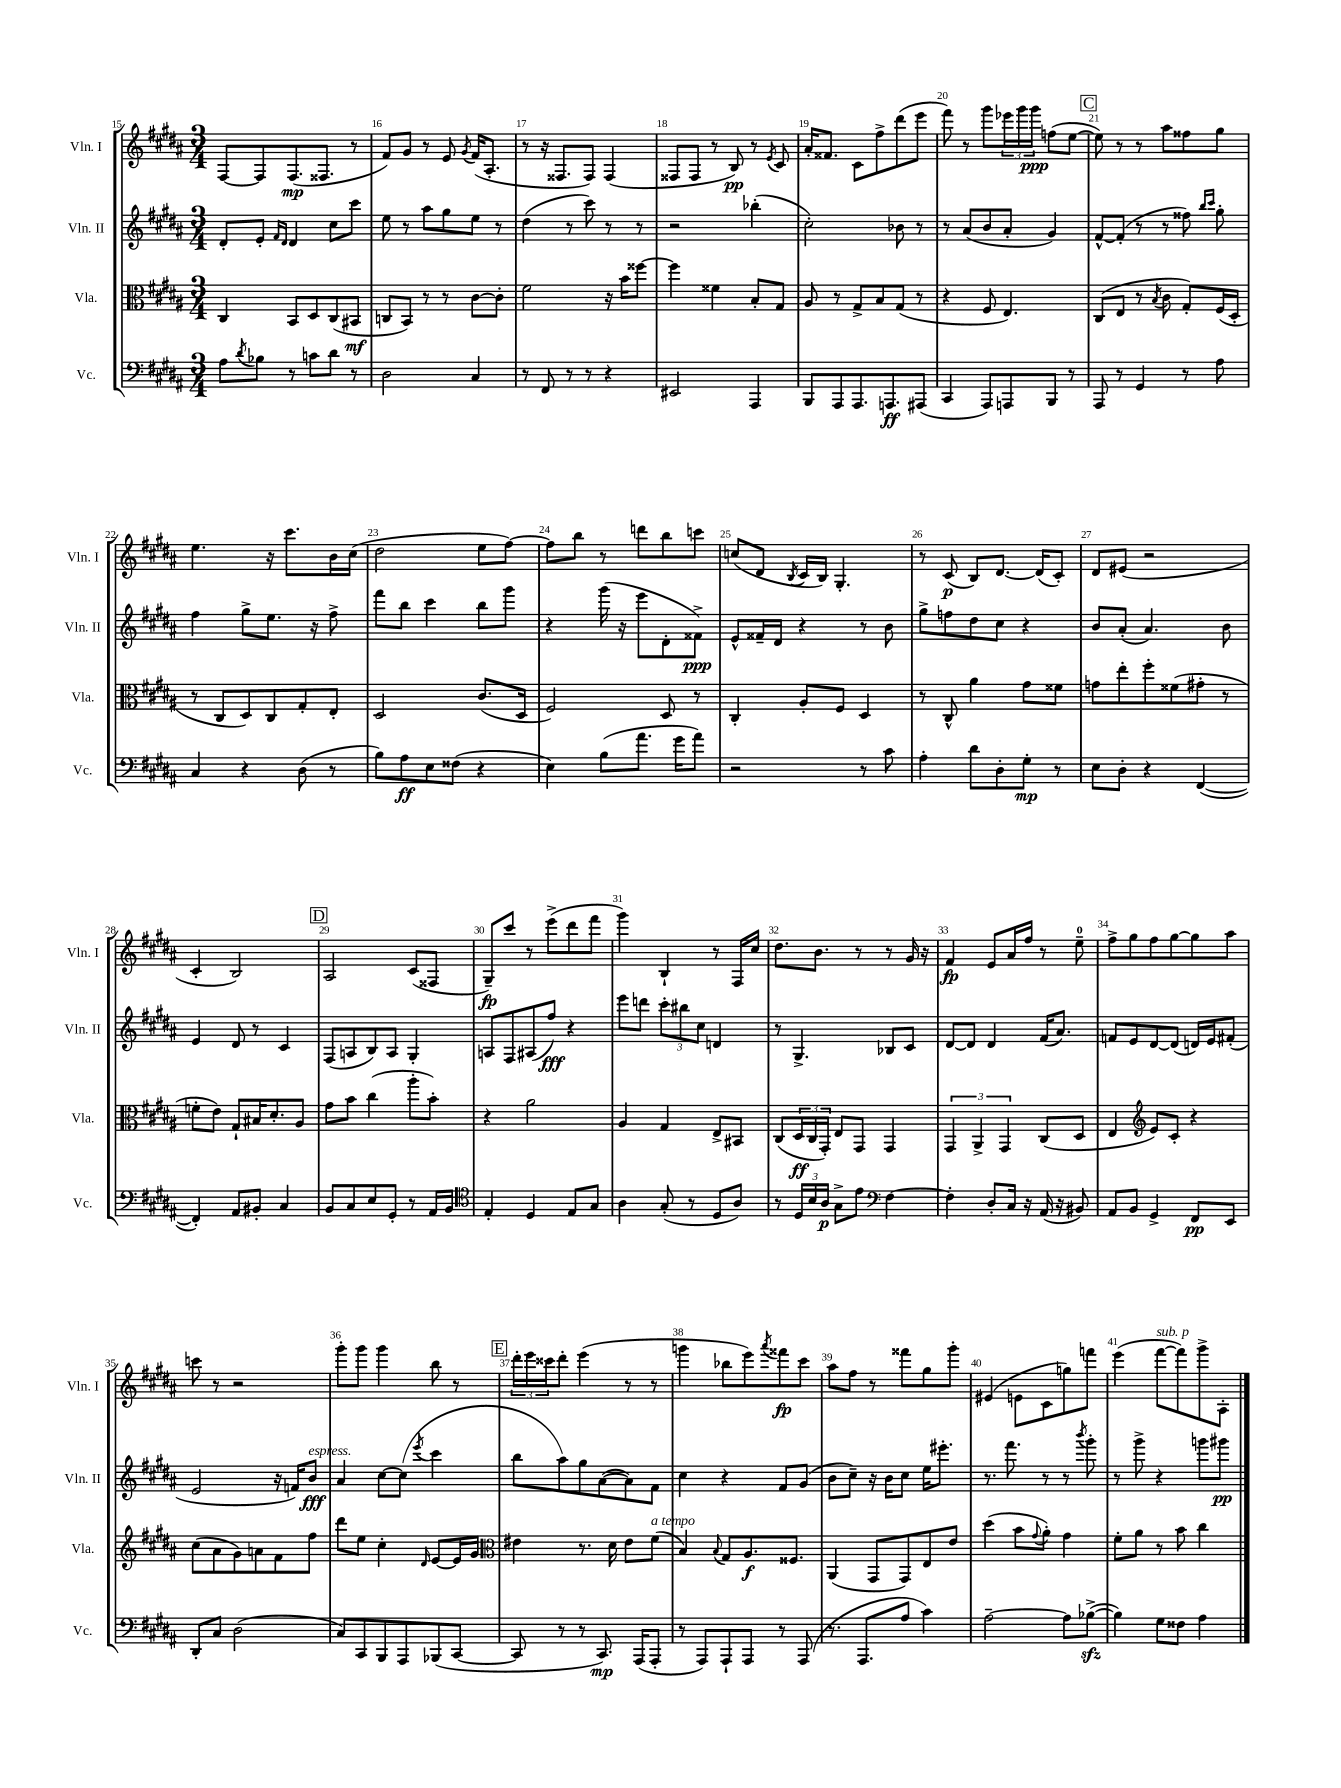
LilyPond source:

<<
\new StaffGroup <<
\new Staff = "s0" \with { instrumentName = "Vln. I" shortInstrumentName = "Vln. I" } {
    \clef treble \key b \major \numericTimeSignature \time 3/4
    fis8~ fis8 fis8.\mp( fisis8. r8 |
    fis'8) gis'8 r8 e'8 \acciaccatura { gis'8 } fis'16( ais8.-. |
    r8 r16 fisis8. fisis8) fisis4( |
    fisis8 fisis8 r8 b8\pp) r8 \acciaccatura { e'8 } cis'8 |
    ais'16-. fisis'8. cis'8 fis''8-> dis'''8( e'''8 |
    fis'''8) r8 gis'''8 \tuplet 3/2 { ees'''16 gis'''16 gis'''16\ppp } f''8( e''8~ |
    \mark \markup { \box "C" } e''8) r8 r8 ais''8 fisis''8 gis''8 |
    e''4. r16 cis'''8. b'16 cis''16( |
    dis''2 e''8 fis''8~) |
    fis''8 b''8 r8 d'''8 b''8 c'''8 |
    c''8( dis'8 \acciaccatura { b8 } cis'16 b16) gis4.-. |
    r8 cis'8\p( b8) dis'8.~ dis'16( cis'8-.) |
    dis'8 eis'8( r2 |
    cis'4-. b2) |
    \mark \markup { \box "D" } ais2 cis'8( fisis8 |
    gis8--\fp) cis'''8 r8 e'''8->( dis'''8 fis'''8 |
    gis'''4) b4-! r8 fis16 cis''16 |
    dis''8. b'8. r8 r8 gis'16 r16 |
    fis'4\fp e'8 ais'16 fis''16 r8 e''8-0-- |
    fis''8-> gis''8 fis''8 gis''8~ gis''8 ais''8 |
    c'''8 r8 r2 |
    gis'''8-. gis'''8 gis'''4 b''8 r8 |
    \mark \markup { \box "E" } \tuplet 3/2 { dis'''16-. e'''16 cisis'''16 } dis'''8-. e'''4( r8 r8 |
    g'''4 bes''8 e'''8) \acciaccatura { ais'''8 } fisis'''8\fp cis'''8 |
    ais''8 fis''8 r8 fisis'''8 gis''8 gis'''8-. |
    eis'4( e'8 cis'8 g''8) f'''8 |
    e'''4( fis'''8~^\markup { \italic "sub. p" } fis'''8) gis'''8-> ais8-. \bar "|." |
}
\new Staff = "s1" \with { instrumentName = "Vln. II" shortInstrumentName = "Vln. II" } {
    \clef treble \key b \major \numericTimeSignature \time 3/4
    dis'8-. e'8-. \grace { fis'16 dis'16 } dis'4 cis''8 cis'''8 |
    e''8 r8 ais''8 gis''8 e''8 r8 |
    dis''4( r8 cis'''8) r8 r8 |
    r2 bes''4-.( |
    cis''2-.) bes'8 r8 |
    r8 ais'8( b'8 ais'8-. gis'4) |
    \mark \markup { \box "C" } fis'8~-^ fis'8-.( r8 r8 fisis''8) \grace { b''16 cis'''16 } gis''8-. |
    fis''4 gis''8-> e''8. r16 fis''8-> |
    fis'''8 b''8 cis'''4 b''8 gis'''8 |
    r4 gis'''16( r16 e'''8 dis'8-. fisis'8->\ppp) |
    e'8-^ fisis'16-- dis'16 r4 r8 b'8 |
    gis''8-> f''8 dis''8 cis''8 r4 |
    b'8 ais'8-.( ais'4.) b'8 |
    e'4 dis'8 r8 cis'4 |
    \mark \markup { \box "D" } fis8( a8 b8) a8 gis4-. |
    a8 fis8 ais8( fis''8\fff) r4 |
    e'''8 d'''8 \tuplet 3/2 { cis'''8-. bis''8 cis''8 } d'4 |
    r8 gis4.-> bes8 cis'8 |
    dis'8~ dis'8 dis'4 fis'16( ais'8.) |
    f'8 e'8 dis'8~ dis'8( d'16) e'16 fis'8-.( |
    e'2 r16 f'16) b'8\fff^\markup { \italic "espress." } |
    ais'4 cis''8~ cis''8( \acciaccatura { e'''8 } cis'''4 |
    \mark \markup { \box "E" } b''8 ais''8) gis''8 ais'8~( ais'8) fis'8 |
    cis''4 r4 fis'8 gis'8( |
    b'8 cis''8--) r16 b'16 cis''8 e''16 eis'''8.-. |
    r8. fis'''8. r8 r8 \acciaccatura { b'''8 } gis'''8-. |
    r8 gis'''8-> r4 g'''8 gis'''8\pp \bar "|." |
}
\new Staff = "s2" \with { instrumentName = "Vla." shortInstrumentName = "Vla." } {
    \clef alto \key b \major \numericTimeSignature \time 3/4
    cis4 b,8 dis8 cis8( bis,8\mf |
    c8 b,8) r8 r8 cis'8~ cis'8-. |
    fis'2 r16 b'16 fisis''8~ |
    fisis''4 fisis'4 b8-. gis8 |
    ais8 r8 gis8-> b8 gis8( r8 |
    r4 fis8 e4.) |
    \mark \markup { \box "C" } cis8( e8 r8 \acciaccatura { b8 } cis'8 gis8-.) fis16( dis16-. |
    r8 cis8 dis8) cis8 gis8-. e8-. |
    dis2 cis'8.( dis16 |
    fis2) dis8 r8 |
    cis4-. ais8-. fis8 dis4 |
    r8 cis8-^ ais'4 gis'8 fisis'8 |
    g'8 e''8-. fis''8-. fisis'8( gis'8-. r8 |
    f'8-. e'8) gis8-! bis16 dis'8.-. ais8 |
    \mark \markup { \box "D" } gis'8 b'8 cis''4( ais''8-. b'8-.) |
    r4 ais'2 |
    ais4 gis4 e8-> bis,8 |
    cis8( \tuplet 3/2 { dis16\ff cis16 gis,16-.) } e8 gis,8 gis,4 |
    \tuplet 3/2 { gis,4 ais,4-> gis,4 } cis8( dis8 |
    e4 \clef treble e'8) cis'8-. r4 |
    cis''8( ais'8 gis'8) a'8 fis'8 fis''8 |
    dis'''8 e''8 cis''4-. \grace { dis'16 } e'8~ e'16 gis'16 |
    \mark \markup { \box "E" } \clef alto eis'4 r8. dis'16 eis'8 fis'8^\markup { \italic "a tempo" }( |
    b4) \appoggiatura { b8 } gis8 ais8.\f fisis8. |
    ais,4( gis,8 gis,8) e8 e'8 |
    dis''4( b'8 \appoggiatura { gis'8 } ais'8-.) gis'4 |
    fis'8-. ais'8 r8 b'8 cis''4 \bar "|." |
}
\new Staff = "s3" \with { instrumentName = "Vc." shortInstrumentName = "Vc." } {
    \clef bass \key b \major \numericTimeSignature \time 3/4
    ais8 \acciaccatura { dis'8 } bes8 r8 c'8 dis'8 r8 |
    dis2 cis4 |
    r8 fis,8 r8 r8 r4 |
    eis,2 ais,,4 |
    b,,8 ais,,8 ais,,8. a,,8.\ff ais,,8( |
    cis,4 ais,,8) a,,8 b,,8 r8 |
    \mark \markup { \box "C" } ais,,8 r8 gis,4 r8 ais8 |
    cis4 r4 dis8( r8 |
    b8) ais8\ff e8 fisis8( r4 |
    e4) b8( ais'8. gis'16 ais'8) |
    r2 r8 cis'8 |
    ais4-. dis'8 dis8-. gis8-.\mp r8 |
    e8 dis8-. r4 fis,4~( |
    fis,4-.) ais,8 bis,8-. cis4 |
    \mark \markup { \box "D" } b,8 cis8 e8 gis,8-. r8 ais,16 b,16 |
    \clef tenor e4-. dis4 e8 gis8 |
    ais4 gis8-.( r8 dis8 ais8) |
    r8 \tuplet 3/2 { dis16 b16 ais16\p } gis8-> e'8 \clef bass fis4~ |
    fis4-. dis8-. cis16 r16 ais,16( r16 bis,8) |
    ais,8 b,8 gis,4-> fis,8\pp e,8 |
    dis,8-. cis8 dis2( |
    cis8) cis,8 b,,8 ais,,8 bes,,8( cis,8~ |
    \mark \markup { \box "E" } cis,8 r8 r8 cis,8.\mp) ais,,16( ais,,8-. |
    r8 ais,,8) ais,,8-! ais,,8 r8 ais,,8( |
    r8. ais,,8. ais8 cis'4) |
    ais2~-- ais8 bes8~->\sfz( |
    bes4) gis8 fisis8 ais4 \bar "|." |
}
>>
>>
\layout { \context { \Score currentBarNumber = #15 \override BarNumber.break-visibility = ##(#f #t #t) barNumberVisibility = #all-bar-numbers-visible } }
